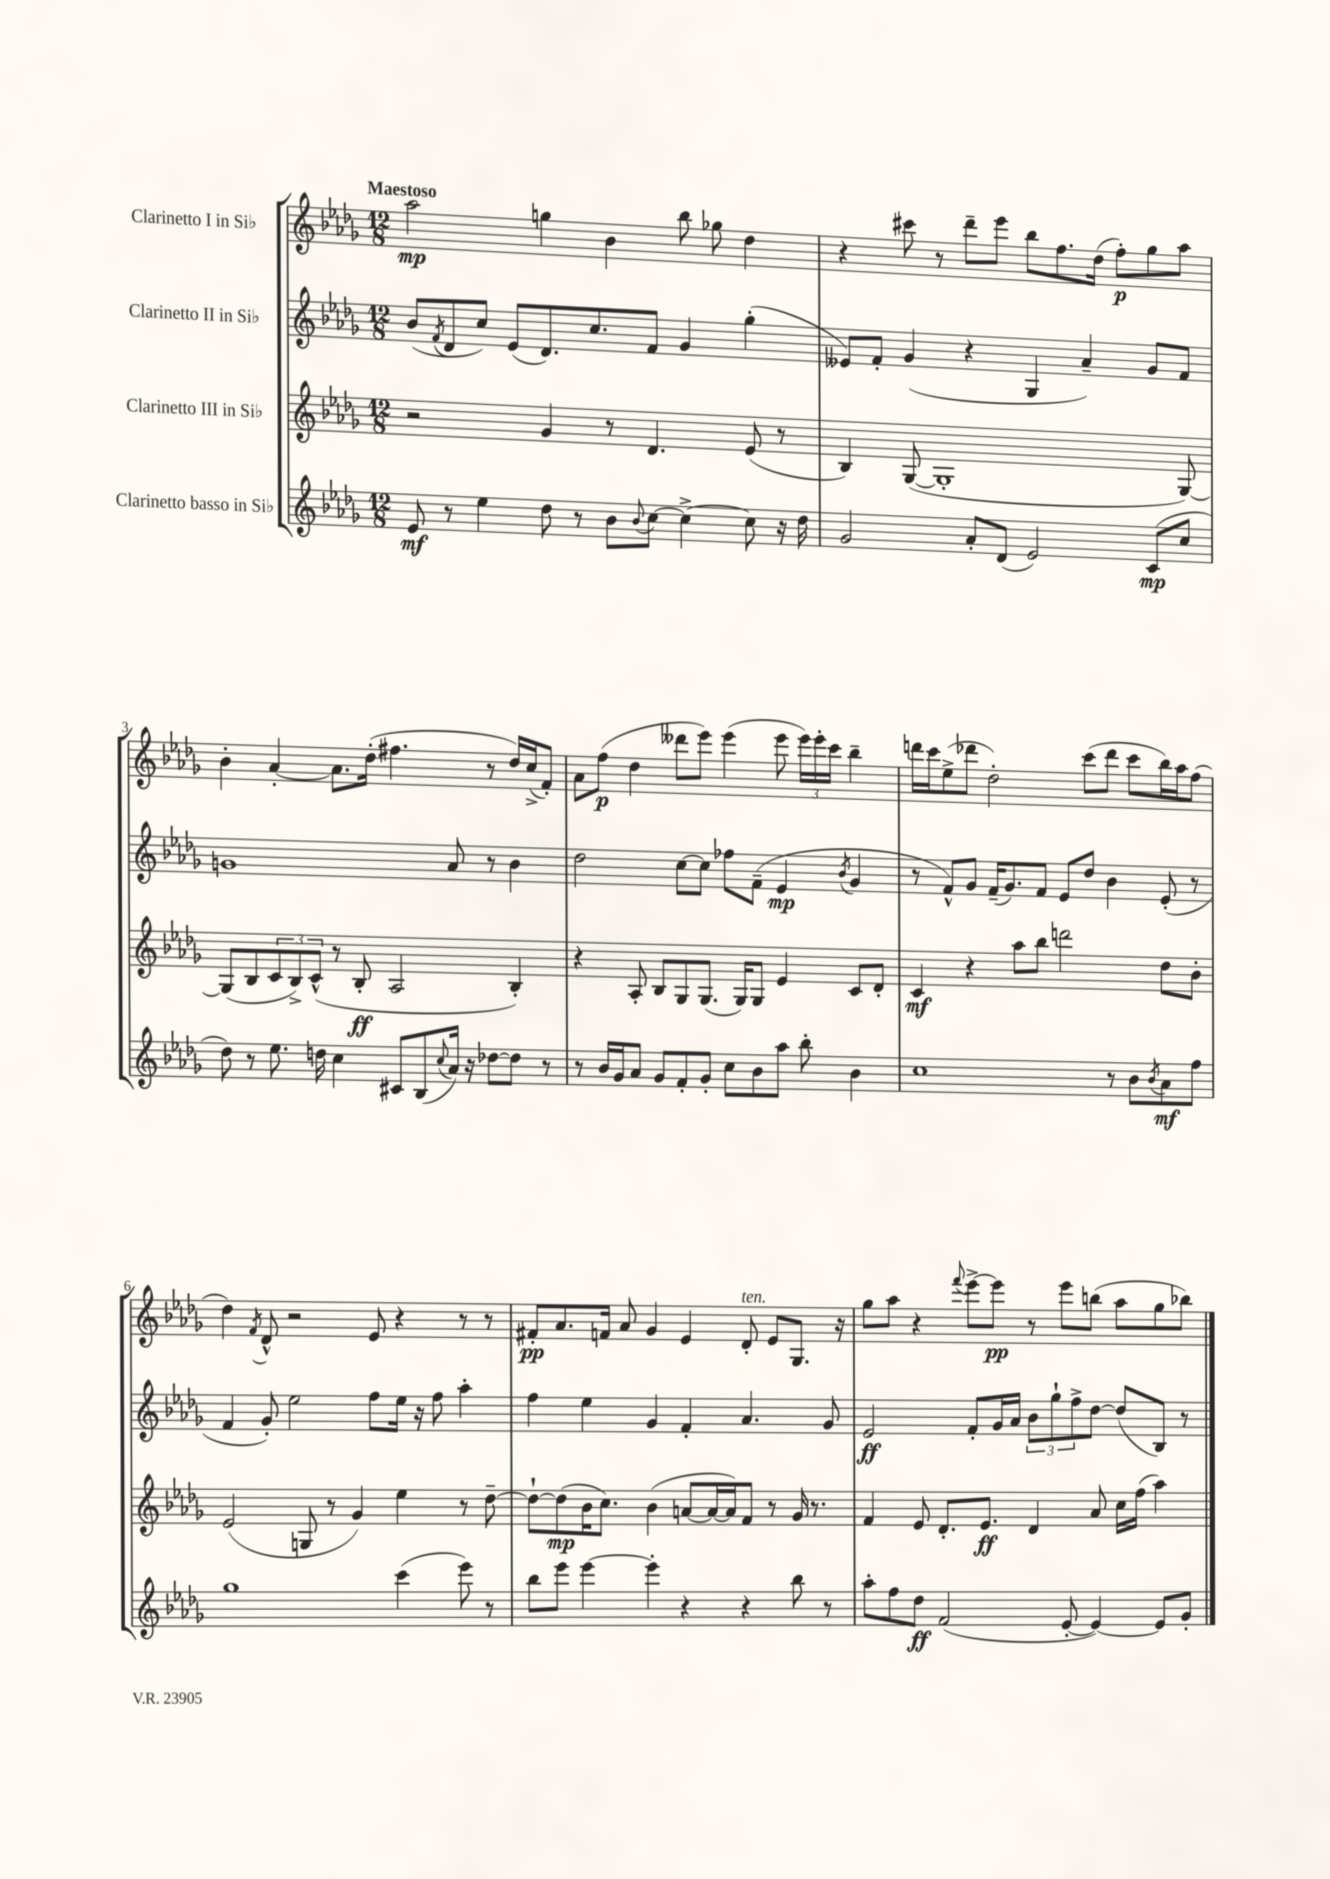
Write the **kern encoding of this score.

**kern	**dynam	**kern	**dynam	**kern	**dynam	**kern	**dynam
*part4	*part4	*part3	*part3	*part2	*part2	*part1	*part1
*staff4	*staff4	*staff3	*staff3	*staff2	*staff2	*staff1	*staff1
*I"Clarinetto basso in Si♭	*	*I"Clarinetto III in Si♭	*	*I"Clarinetto II in Si♭	*	*I"Clarinetto I in Si♭	*
*clefG2	*	*clefG2	*	*clefG2	*	*clefG2	*
*k[b-e-a-d-g-]	*	*k[b-e-a-d-g-]	*	*k[b-e-a-d-g-]	*	*k[b-e-a-d-g-]	*
*M12/8	*	*M12/8	*	*M12/8	*	*M12/8	*
=1	=1	=1	=1	=1	=1	=1	=1
!	!	!	!	!	!	!LO:TX:a:B:t=Maestoso	!
8e-/	mf	2r	.	(8b-/L	.	2aa-\	mp
.	.	.	.	8qf/	.	.	.
8r	.	.	.	8d-/	.	.	.
4ee-\	.	.	.	8cc/J)	.	.	.
.	.	.	.	(8e-/L	.	.	.
8dd-\	.	4g-/	.	8.d-/)	.	4ggn\	.
8r	.	.	.	.	.	.	.
.	.	.	.	8.cc/	.	.	.
8b-\L	.	8r	.	.	.	4b-\	.
8qqb-/	.	.	.	.	.	.	.
[8cc\J	.	4.d-/	.	8f/J	.	.	.
4cc^\_	.	.	.	4g-/	.	8bb-\	.
.	.	.	.	.	.	8gg-X\	.
8cc\]	.	(8e-/	.	(4gg-'\	.	4dd-\	.
16r	.	8r	.	.	.	.	.
16dd-\	.	.	.	.	.	.	.
=2	=2	=2	=2	=2	=2	=2	=2
2g-/	.	4B-/)	.	8e--X/L)	.	4r	.
.	.	.	.	8f'/J	.	.	.
.	.	([8G-/	.	(4g-/	.	8ccc#X\	.
.	.	1G-']	.	.	.	8r	.
8a-'/L	.	.	.	4r	.	8ddd-~\L	.
(8d-/J	.	.	.	.	.	8eee-\J	.
2e-/)	.	.	.	4G-/	.	8bb-\L	.
.	.	.	.	.	.	8.ff\	.
.	.	.	.	4a-~/)	.	.	.
.	.	.	.	.	.	(16dd-\Jk	.
.	.	.	.	.	.	8ff'\L)	p
(8c/L	mp	.	.	8g-/L	.	8gg-\	.
8cc/J	.	[8G-/)	.	8f/J	.	8aa-\J	.
!!LO:LB:g=z
=3	=3	=3	=3	=3	=3	=3	=3
8dd-\)	.	(8G-/L]	.	1gn	.	4b-'\	.
8r	.	8B-/	.	.	.	.	.
8.ee-\	.	12c/	.	.	.	[4a-'/	.
.	.	12B-^/)	.	.	.	.	.
.	.	(12c^^/J	.	.	.	.	.
16ddn\	.	.	.	.	.	.	.
4cc\	.	8r	.	.	.	8.a-\L]	.
.	.	8B-'/	ff	.	.	.	.
.	.	.	.	.	.	(16dd-'\Jk	.
8c#X/L	.	2A-/	.	.	.	4.ff#X\	.
(8B-/	.	.	.	.	.	.	.
8qqcc/	.	.	.	.	.	.	.
16a-/Jk)	.	.	.	8a-/	.	.	.
16r	.	.	.	.	.	.	.
[8dd-X\L	.	.	.	8r	.	8r	.
8dd-\J]	.	4B-'/)	.	4b-\	.	16dd-/LL)	.
.	.	.	.	.	.	(16cc^/J	.
8r	.	.	.	.	.	8f'/J)	.
=4	=4	=4	=4	=4	=4	=4	=4
8r	.	4r	.	2dd-\	.	8a-\L	.
16b-/LL	.	.	.	.	.	(8ff\J	p
16g-/J	.	.	.	.	.	.	.
8a-/J	.	8A-'/	.	.	.	4dd-\	.
8g-/L	.	8B-/L	.	.	.	.	.
8f'/	.	8G-/	.	[8cc\L	.	8ddd--X\L	.
8g-'/J	.	(8.G-/J	.	8cc\J]	.	8eee-\J)	.
8cc\L	.	.	.	8ff-X\L	.	(4eee-\	.
.	.	16G-/KL)	.	.	.	.	.
8b-\	.	8G-/J	.	(8f~\J	.	.	.
8aa-\J	.	4e-/	.	4e-/	mp	8eee-\	.
8bb-'\	.	.	.	.	.	24eee-\LL)	.
.	.	.	.	.	.	24eee-'\	.
.	.	.	.	.	.	24ccc\JJ	.
.	.	.	.	8qb-/	.	.	.
4b-\	.	8c/L	.	4g-/	.	4bb-~\	.
.	.	8d-'/J	.	.	.	.	.
=5	=5	=5	=5	=5	=5	=5	=5
1cc	.	4c/	mf	8r	.	16dddn\LL	.
.	.	.	.	.	.	16ccc\J	.
.	.	.	.	8f^^/L)	.	(8ee-^\	.
.	.	4r	.	8g-/J	.	8ddd-X\J	.
.	.	.	.	(16f~/KL	.	2dd-'\)	.
.	.	.	.	8.g-/)	.	.	.
.	.	8aa-\L	.	.	.	.	.
.	.	8bb-\J	.	8f/J	.	.	.
.	.	2dddn\	.	8e-/L	.	.	.
.	.	.	.	8dd-/J	.	(8ccc\L	.
8r	.	.	.	4b-\	.	8ddd-\J	.
8b-\L	.	.	.	.	.	8ccc\L	.
8qb-/	.	.	.	.	.	.	.
8a-\	mf	8dd-\L	.	(8e-'/	.	16bb-\L)	.
.	.	.	.	.	.	16aa-\J	.
8ff\J	.	8b-'\J	.	8r	.	(8ff\J	.
!!LO:LB:g=z
=6	=6	=6	=6	=6	=6	=6	=6
1gg-	.	(2e-/	.	4f/	.	4dd-\)	.
.	.	.	.	.	.	8qf/	.
.	.	.	.	8g-'/)	.	8d-^^/	.
.	.	.	.	2ee-\	.	2r	.
.	.	8Gn/	.	.	.	.	.
.	.	8r	.	.	.	.	.
.	.	4g-/)	.	.	.	.	.
.	.	.	.	8ff\L	.	8e-/	.
(4ccc\	.	4ee-\	.	16ee-\Jk	.	4r	.
.	.	.	.	16r	.	.	.
.	.	.	.	8ff\	.	.	.
8eee-\)	.	8r	.	4aa-'\	.	8r	.
8r	.	[8dd-~\	.	.	.	8r	.
=7	=7	=7	=7	=7	=7	=7	=7
8bb-\L	.	8dd-`\L_	.	4ff\	.	8f#X'/L	pp
8eee-\J	.	(8dd-\]	mp	.	.	8.a-/	.
[4eee-\	.	16b-\K	.	4ee-\	.	.	.
.	.	8.cc\J)	.	.	.	16fn/Jk	.
.	.	.	.	.	.	8a-/	.
4eee-'\]	.	(4b-\	.	4g-/	.	4g-/	.
4r	.	[8an/L	.	4f'/	.	4e-/	.
.	.	16a/L_	.	.	.	.	.
.	.	16a/J])	.	.	.	.	.
!	!	!	!	!	!	!LO:TX:a:i:t=ten.	!
4r	.	8f/J	.	4.a-/	.	8d-'/	.
.	.	8r	.	.	.	8e-/L	.
8bb-\	.	16g-/	.	.	.	8.G-/J	.
.	.	8.r	.	.	.	.	.
8r	.	.	.	8g-/	.	.	.
.	.	.	.	.	.	16r	.
=8	=8	=8	=8	=8	=8	=8	=8
8aa-'\L	.	4f/	.	2e-/	ff	8gg-\L	.
8ff\	.	.	.	.	.	8aa-\J	.
8dd-\J	ff	8e-/	.	.	.	4r	.
(2f/	.	8.d-'/L	.	.	.	.	.
.	.	.	.	.	.	8qqfff/	.
.	.	.	.	8f'/L	.	[8eee-^\L	.
.	.	8.e-/J	ff	.	.	.	.
.	.	.	.	16g-/L	.	8eee-\J]	pp
.	.	.	.	16a-/JJ	.	.	.
.	.	4d-/	.	12b-\L	.	8r	.
.	.	.	.	12gg-`\	.	.	.
[8e-'/	.	.	.	.	.	8eee-\L	.
.	.	.	.	12ff^\	.	.	.
4e-/_)	.	8a-/	.	[8dd-\J	.	(8bbn\J	.
.	.	16cc\LL	.	(8dd-/L]	.	8aa-\L	.
.	.	(16ff\JJ	.	.	.	.	.
8e-/L]	.	4aa-\)	.	8B-/J)	.	8gg-\	.
8g-'/J	.	.	.	8r	.	8bb-X\J)	.
==	==	==	==	==	==	==	==
*-	*-	*-	*-	*-	*-	*-	*-
